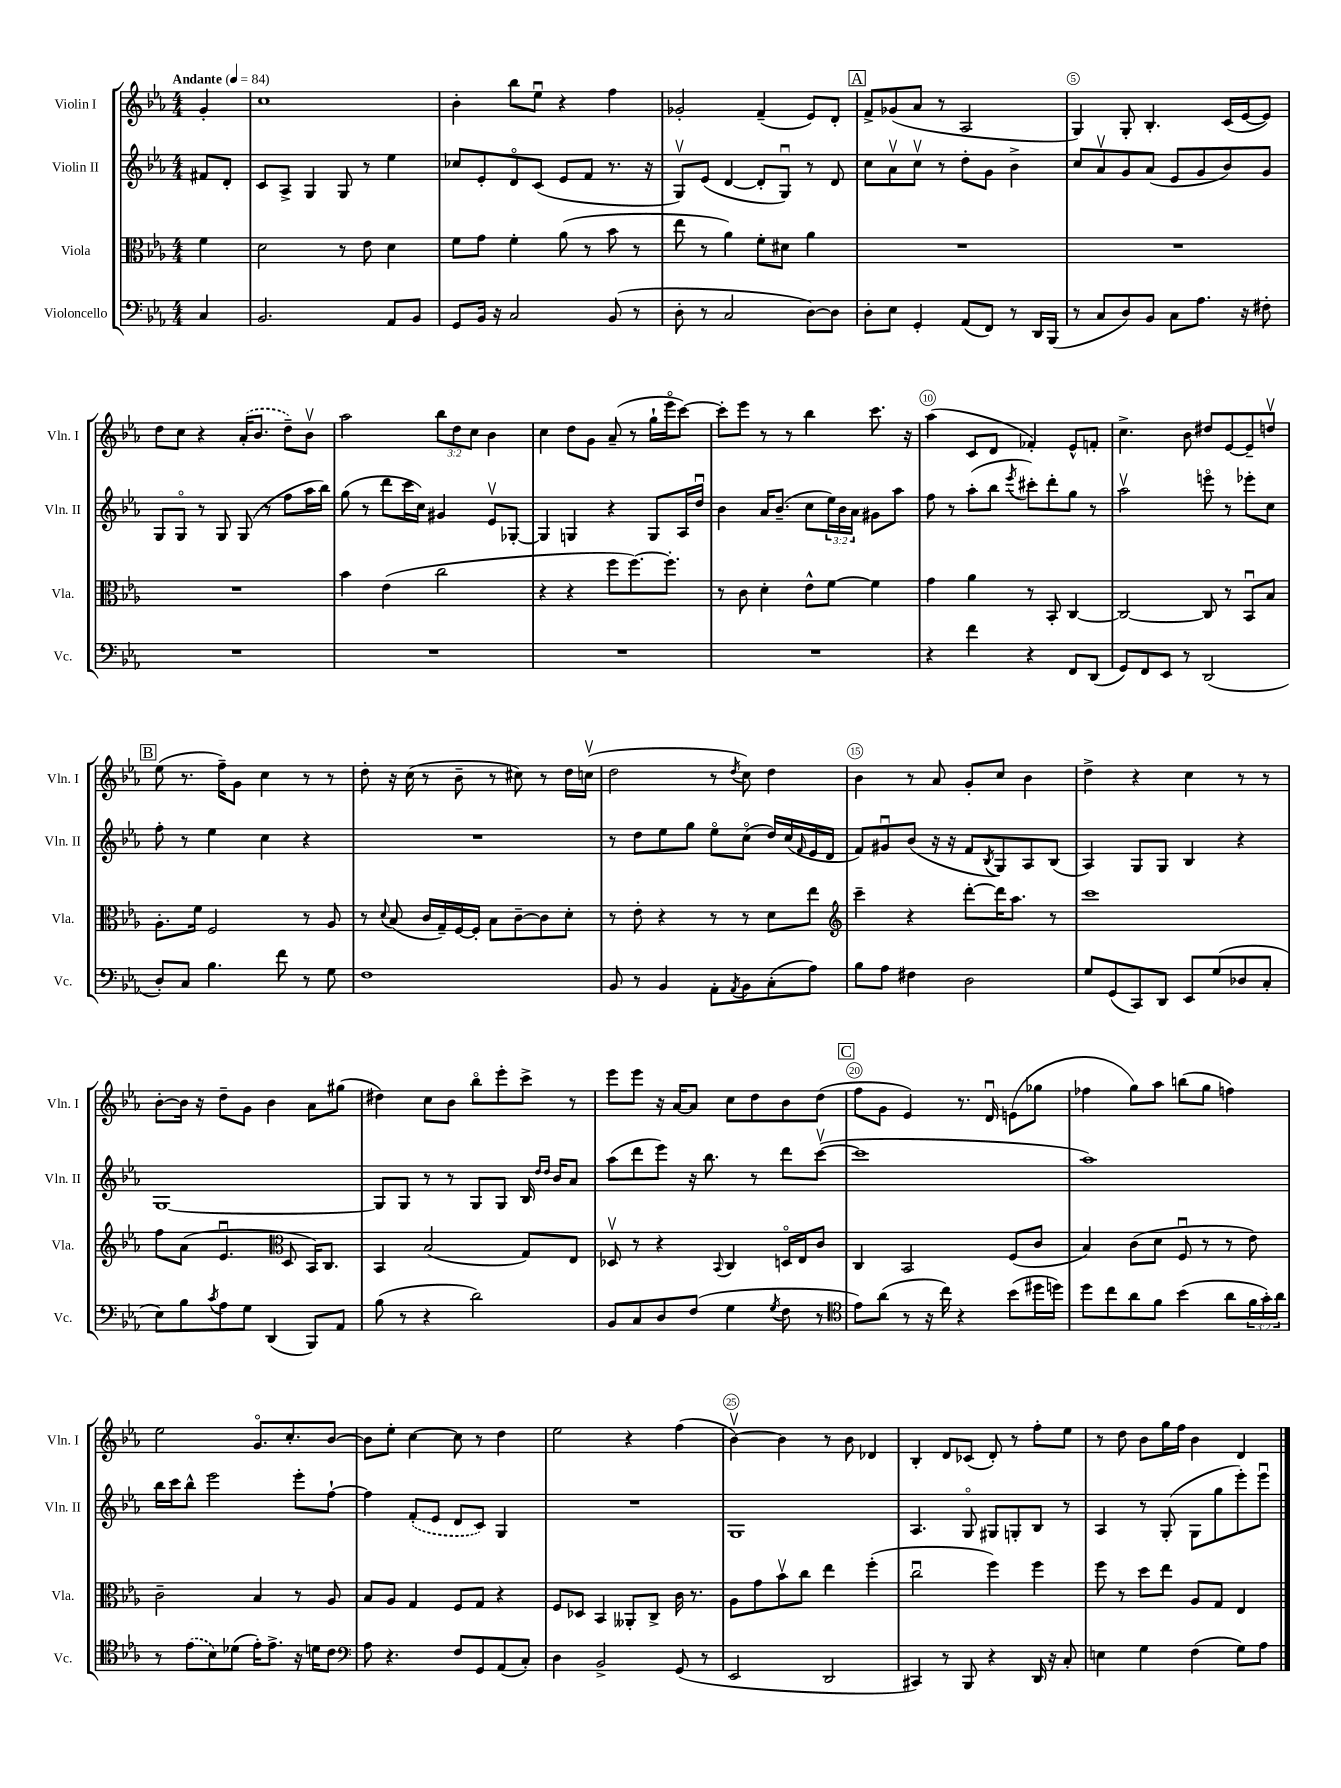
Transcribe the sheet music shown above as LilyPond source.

<<
\new StaffGroup <<
\new Staff = "s0" \with { instrumentName = "Violin I" shortInstrumentName = "Vln. I" } {
    \clef treble \key ees \major \numericTimeSignature \time 4/4 \override Staff.TupletNumber.text = #tuplet-number::calc-fraction-text \partial 4 \tempo "Andante" 4 = 84
    g'4-. |
    c''1 |
    bes'4-. bes''8 ees''8\downbow r4 f''4 |
    ges'2-. f'4--( ees'8) d'8-. |
    \mark \markup { \box "A" } f'8-> ges'8( aes'8 r8 aes2 |
    g4) g8-. bes4.-. c'16( ees'16~ ees'8) |
    d''8 c''8 r4 \once \slurDashed aes'16-.( bes'8. d''8--) bes'8\upbow |
    aes''2 \tuplet 3/2 { bes''8 d''8 c''8 } bes'4 |
    c''4 d''8 g'8 aes'8--( r8 g''16-! ees'''16\flageolet c'''8~) |
    c'''8-. ees'''8 r8 r8 bes''4 c'''8. r16 |
    aes''4( c'8 d'8 fes'4-.) ees'8-^ f'8-. |
    c''4.-> bes'8 dis''8 ees'8~ ees'8-- d''8\upbow |
    \mark \markup { \box "B" } ees''8( r8. f''16--) g'8 c''4 r8 r8 |
    d''8-. r16 c''16( r8 bes'8-- r8 cis''8) r8 d''16 c''16\upbow( |
    d''2 r8 \acciaccatura { d''8 } c''8) d''4 |
    bes'4 r8 aes'8 g'8-. c''8 bes'4 |
    d''4-> r4 c''4 r8 r8 |
    bes'8~-. bes'16 r16 d''8-- g'8 bes'4 aes'8 gis''8( |
    dis''4) c''8 bes'8 bes''8\flageolet ees'''8-. c'''8-> r8 |
    ees'''8 ees'''8 r16 aes'16~ aes'8 c''8 d''8 bes'8 d''8( |
    \mark \markup { \box "C" } f''8 g'8 ees'4) r8. d'16\downbow e'8( ges''8 |
    fes''4 g''8) aes''8 b''8( g''8 f''4) |
    ees''2 g'8.\flageolet c''8.-. bes'8~ |
    bes'8 ees''8-. c''4~ c''8 r8 d''4 |
    ees''2 r4 f''4( |
    bes'4~\upbow) bes'4 r8 bes'8 des'4 |
    bes4-. d'8 ces'8( d'8-.) r8 f''8-. ees''8 |
    r8 d''8 bes'8 g''16 f''16 bes'4 d'4 \bar "|." |
}
\new Staff = "s1" \with { instrumentName = "Violin II" shortInstrumentName = "Vln. II" } {
    \clef treble \key ees \major \numericTimeSignature \time 4/4 \override Staff.TupletNumber.text = #tuplet-number::calc-fraction-text \partial 4
    fis'8 d'8-. |
    c'8 aes8-> g4 g8 r8 ees''4 |
    ces''8 ees'8-. d'8\flageolet c'8( ees'8 f'8 r8. r16 |
    g8\upbow) ees'8( d'4~ d'8-. g8\downbow) r8 d'8 |
    \mark \markup { \box "A" } c''8 aes'8\upbow c''8\upbow r8 d''8-. g'8 bes'4-> |
    c''8 aes'8\upbow g'8 aes'8( ees'8 g'8 bes'8) g'8 |
    g8 g8\flageolet r8 g8 g8( r8 f''8 aes''16 bes''16) |
    g''8( r8 d'''8 c'''16 c''16) gis'4 ees'8\upbow ges8~-. |
    ges4 g4 r4 g8 aes16 d''16\downbow |
    bes'4 aes'16 bes'8.--( c''8 \tuplet 3/2 { ees''16) bes'16 aes'16 } gis'8 aes''8 |
    f''8 r8 aes''8-.( bes''8 \acciaccatura { ees'''8 } cis'''8-.) d'''8-. g''8 r8 |
    aes''2\upbow e'''8\flageolet r8 ees'''8-. c''8 |
    \mark \markup { \box "B" } f''8-. r8 ees''4 c''4 r4 |
    R1 |
    r8 d''8 ees''8 g''8 ees''8\flageolet c''8\flageolet( d''16) c''16( \grace { f'16 } ees'16 d'16 |
    f'8) gis'8\downbow bes'8( r16 r16 f'8 \acciaccatura { bes8 } g8) aes8 bes8( |
    aes4) g8 g8 bes4 r4 |
    g1~ |
    g8 g8 r8 r8 g8 g8 bes16 \grace { d''16 d''16 } bes'16 aes'8 |
    aes''8( d'''8 ees'''8) r16 bes''8. r8 d'''8 c'''8~\upbow( |
    \mark \markup { \box "C" } c'''1 |
    aes''1) |
    bes''16 c'''16 bes''8-^ ees'''2 ees'''8-. f''8~-! |
    f''4 \once \slurDashed f'8-.( ees'8 d'8 c'8) g4 |
    R1 |
    g1 |
    aes4. g8\flageolet gis8 g8-. bes8 r8 |
    aes4 r8 g8-.( g8 g''8 ees'''8-.) ees'''8\downbow \bar "|." |
}
\new Staff = "s2" \with { instrumentName = "Viola" shortInstrumentName = "Vla." } {
    \clef alto \key ees \major \numericTimeSignature \time 4/4 \partial 4
    f'4 |
    d'2 r8 ees'8 d'4 |
    f'8 g'8 f'4-. aes'8( r8 bes'8 r8 |
    ees''8 r8 aes'4) f'8-. dis'8 aes'4 |
    \mark \markup { \box "A" } R1 |
    R1 |
    R1 |
    bes'4 ees'4( c''2 |
    r4 r4 f''8 f''8.~) f''8.-. |
    r8 c'8 d'4-. ees'8-^ f'8~ f'4 |
    g'4 aes'4 r8 bes,8-. c4~ |
    c2~ c8 r8 bes,8\downbow bes8 |
    \mark \markup { \box "B" } aes8.-. f'16 f2 r8 aes8 |
    r8 \appoggiatura { d'8 } bes8( c'16 g16--) f16~ f16-. bes8 c'8~-- c'8 d'8-. |
    r8 ees'8-. r4 r8 r8 d'8 ees''8 |
    \clef treble c'''4-- r4 d'''8~-. d'''16 aes''8. r8 |
    c'''1 |
    f''8 aes'8( ees'4.\downbow \clef alto d8 bes,16) c8. |
    bes,4 bes2( g8) ees8 |
    des8\upbow r8 r4 \appoggiatura { bes,8 } c4 d16\flageolet ees16 c'8 |
    \mark \markup { \box "C" } c4 bes,2 f8( c'8 |
    bes4) c'8( d'8 f8\downbow r8 r8 ees'8) |
    c'2-- bes4 r8 aes8 |
    bes8 aes8 g4 f8 g8 r4 |
    f8 des8 bes,4 aeses,8-. c8-> c'16 r8. |
    aes8 g'8 bes'8\upbow c''8 ees''4 f''4-.( |
    c''2\downbow f''4) f''4 |
    f''8 r8 d''8 ees''8 aes8 g8 ees4 \bar "|." |
}
\new Staff = "s3" \with { instrumentName = "Violoncello" shortInstrumentName = "Vc." } {
    \clef bass \key ees \major \numericTimeSignature \time 4/4 \override Staff.TupletNumber.text = #tuplet-number::calc-fraction-text \partial 4
    c4 |
    bes,2. aes,8 bes,8 |
    g,8 bes,16 r16 c2 bes,8( r8 |
    d8-. r8 c2 d8~) d8 |
    \mark \markup { \box "A" } d8-. ees8 g,4-. aes,8( f,8) r8 d,16 bes,,16( |
    r8 c8 d8) bes,8 c8 aes8. r16 fis8-. |
    R1 |
    R1 |
    R1 |
    R1 |
    r4 f'4 r4 f,8 d,8( |
    g,8) f,8 ees,8 r8 d,2( |
    \mark \markup { \box "B" } d8-.) c8 bes4. f'8 r8 g8 |
    f1 |
    bes,8 r8 bes,4 aes,8-. \acciaccatura { aes,8 } bes,8 c8-.( aes8) |
    bes8 aes8 fis4 d2 |
    g8 g,8( c,8) d,8 ees,8 g8( des8 c8-. |
    ees8) bes8 \acciaccatura { c'8 } aes8 g8 d,4( bes,,8) aes,8 |
    bes8( r8 r4 d'2) |
    bes,8 c8 d8 f8( g4 \acciaccatura { g8 } f8 r8 |
    \mark \markup { \box "C" } \clef tenor ees'8) aes'8( r8 r16 c''16) r4 bes'8( dis''16 d''16) |
    d''8 c''8 aes'8 f'8 bes'4( aes'8 \tuplet 3/2 { f'16 g'16-.) aes'16 } |
    r8 \once \slurDashed ees'8( bes8) des'8( ees'16-.) ees'8.-> r16 d'16 c'8 |
    \clef bass aes8 r4. f8 g,8 aes,8( c8-.) |
    d4 bes,2-> g,8( r8 |
    ees,2 d,2 |
    cis,4) r8 bes,,8 r4 d,16 r16 c8-. |
    e4 g4 f4( g8) aes8 \bar "|." |
}
>>
>>
\layout { \context { \Score \override BarNumber.break-visibility = ##(#f #t #t) barNumberVisibility = #(every-nth-bar-number-visible 5) \override BarNumber.stencil = #(make-stencil-circler 0.1 0.3 ly:text-interface::print) } }
